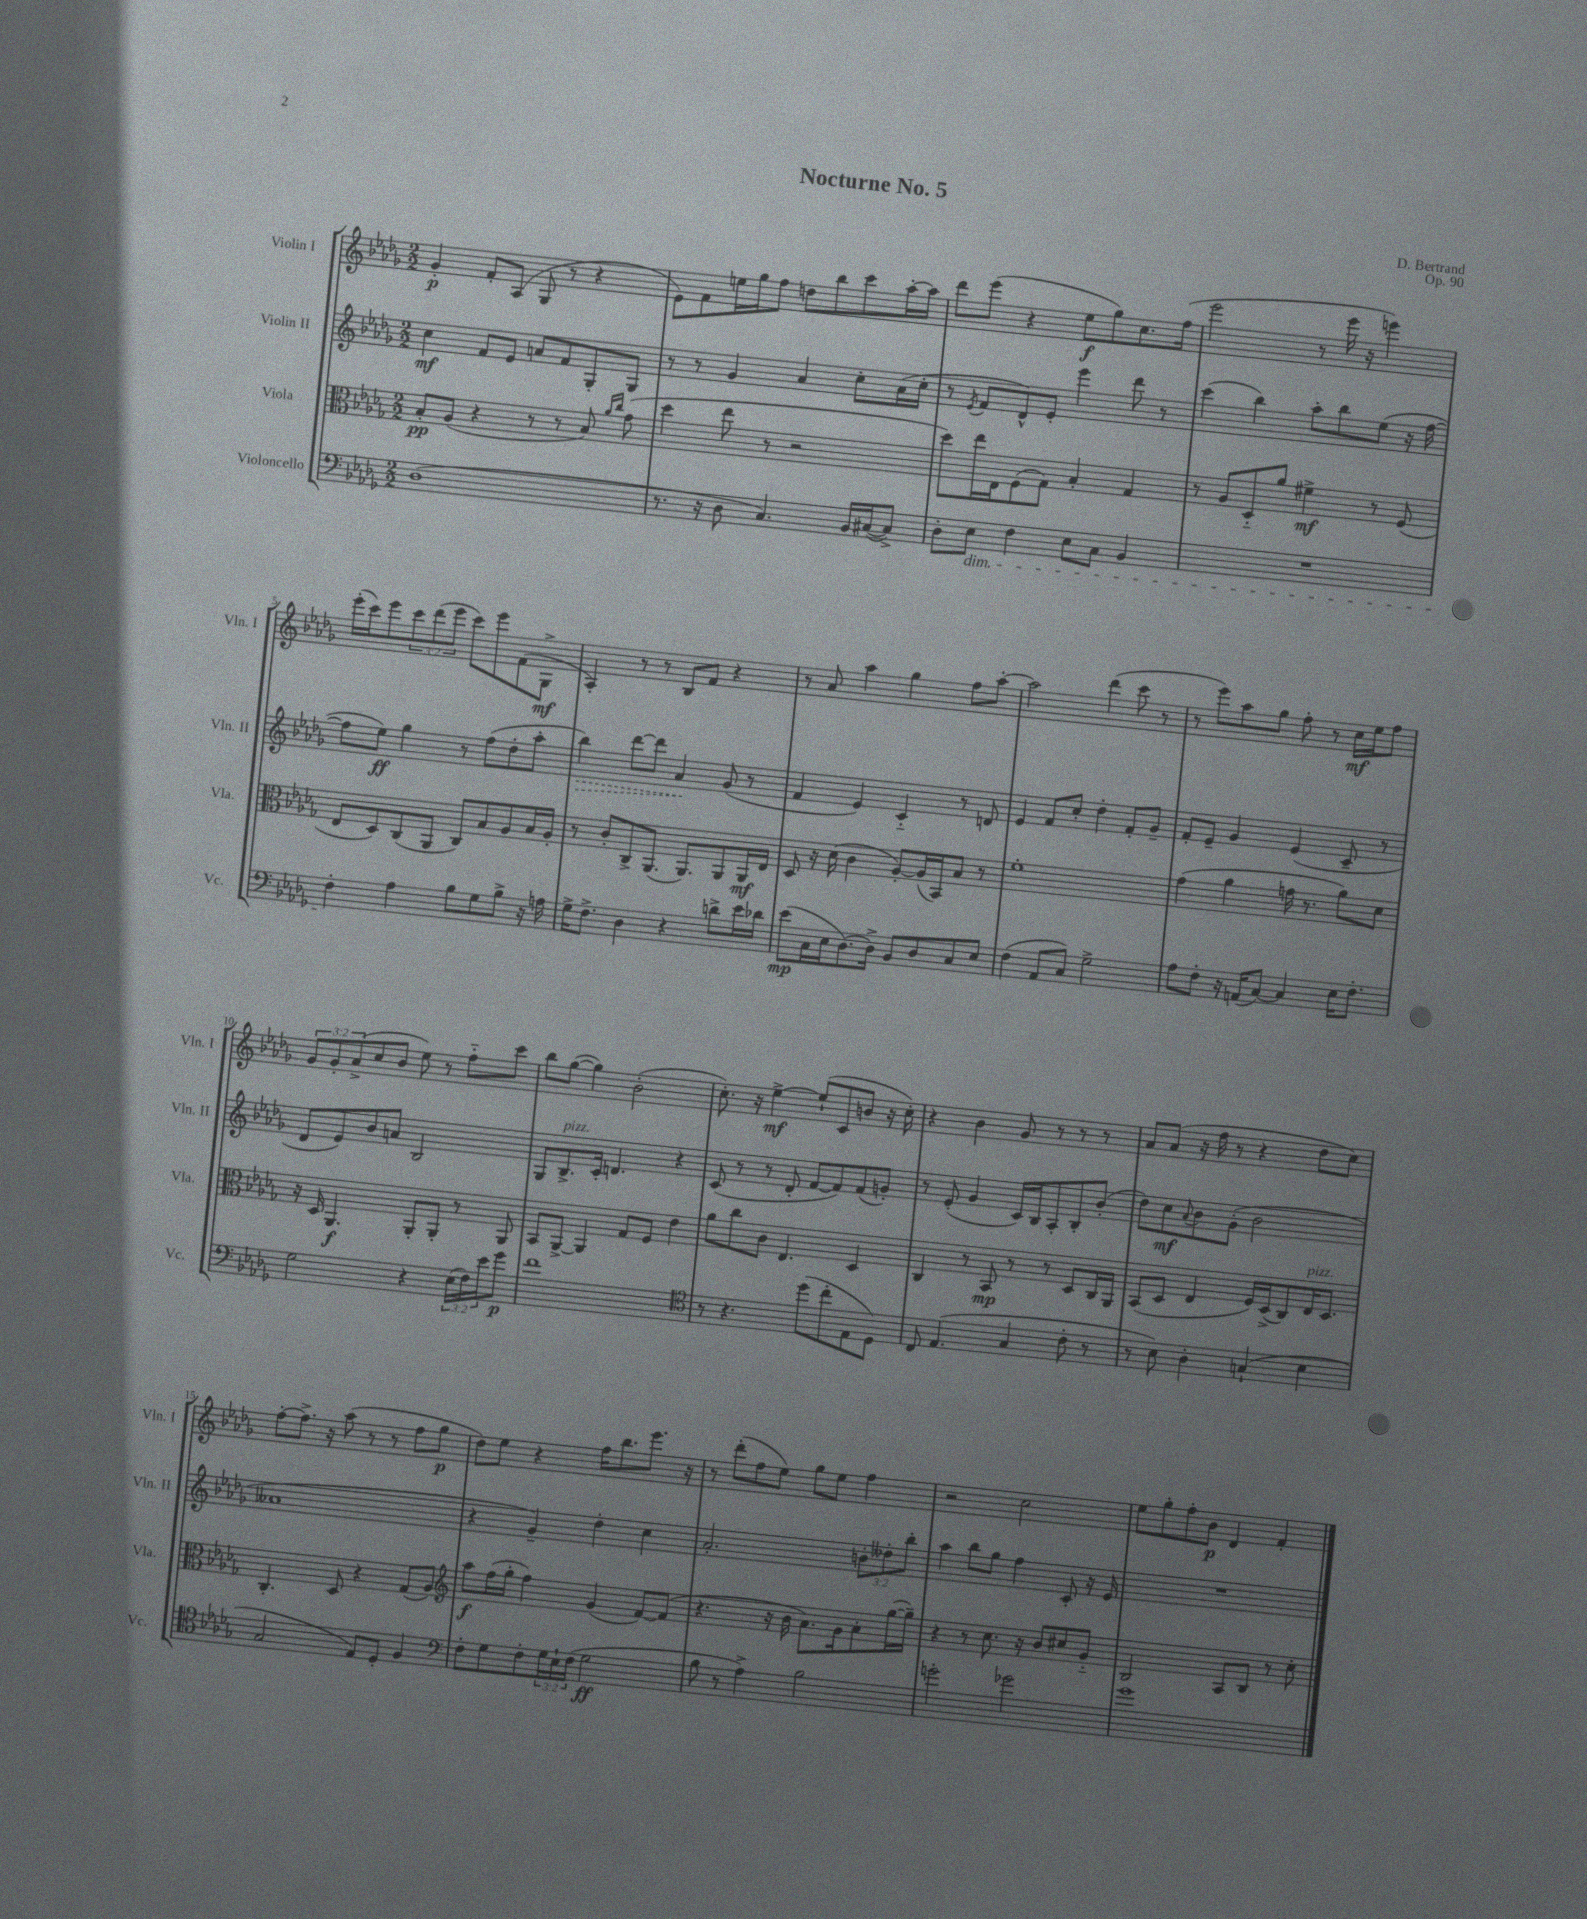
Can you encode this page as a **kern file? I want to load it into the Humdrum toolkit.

**kern	**dynam	**kern	**dynam	**kern	**dynam	**kern	**dynam
*part4	*part4	*part3	*part3	*part2	*part2	*part1	*part1
*staff4	*staff4	*staff3	*staff3	*staff2	*staff2	*staff1	*staff1
*I"Violoncello	*	*I"Viola	*	*I"Violin II	*	*I"Violin I	*
*I'Vc.	*	*I'Vla.	*	*I'Vln. II	*	*I'Vln. I	*
*clefF4	*	*clefC3	*	*clefG2	*	*clefG2	*
*k[b-e-a-d-g-]	*	*k[b-e-a-d-g-]	*	*k[b-e-a-d-g-]	*	*k[b-e-a-d-g-]	*
*M2/2	*	*M2/2	*	*M2/2	*	*M2/2	*
=1	=1	=1	=1	=1	=1	=1	=1
(1D-	.	8B-'/L	pp	4cc\	mf	4g-'/	p
.	.	(8A-/J	.	.	.	.	.
.	.	4r	.	8f/L	.	8f'/L	.
.	.	.	.	8e-/J	.	(8A-/J	.
.	.	8r	.	8an/L	.	8G-/	.
.	.	8r	.	8f/	.	8r	.
.	.	8B-/)	.	8G-'/	.	4r	.
.	.	16qqa-/LL	.	.	.	.	.
.	.	16qqcc/JJ	.	.	.	.	.
.	.	(8g-\	.	8G-/J	.	.	.
=2	=2	=2	=2	=2	=2	=2	=2
8.r	.	4dd-\	.	8r	.	8e-\L)	.
.	.	.	.	8r	.	8f\	.
16r	.	.	.	.	.	.	.
8D-\	.	8ee-\	.	4g-/	.	16een\L	.
.	.	.	.	.	.	16gg-\J	.
4.C/)	.	8r	.	.	.	8ff\J	.
.	.	2r	.	4a-/	.	8ddn\L	.
.	.	.	.	.	.	8bb-\	.
16BB-/LL	.	.	.	8cc'\L	.	8ccc\	.
([16C#X/J	.	.	.	.	.	.	.
8C#^/J])	.	.	.	(16a-\L	.	[16aa-'\L	.
.	.	.	.	16cc'\JJ	.	16aa-\JJ]	.
=3	=3	=3	=3	=3	=3	=3	=3
8D-'\L	.	8dd-\L)	.	8r	.	8ddd-\L	.
.	.	.	.	8qe-/	.	.	.
!LO:TX:b:i:t=dim.	!	!	!	!	!	!	!
8E-\J	.	16ee-\L	.	8f/L	.	(8eee-\J	.
.	.	16E-\J	.	.	.	.	.
4F\	.	(8F\	.	8d-^^/)	.	4r	.
.	.	8G-\J)	.	8e-'/J	.	.	.
8E-\L	.	4B-'/	.	4eee-\	.	8ee-\L	f
8C\J	.	.	.	.	.	8gg-\)	.
4BB-/	.	4G-/	.	8ddd-\	.	8.cc\	.
.	.	.	.	8r	.	.	.
.	.	.	.	.	.	(16ff\Jk	.
=4	=4	=4	=4	=4	=4	=4	=4
1r	.	8r	.	(4ccc\	.	2eee-\	.
.	.	8A-/L	.	.	.	.	.
.	.	8D-/	.	4bb-\)	.	.	.
.	.	8a-/J	.	.	.	.	.
.	.	4f#X^\	mf	8aa-'\L	.	8r	.
.	.	.	.	8bb-\	.	16eee-\	.
.	.	.	.	.	.	16r	.
.	.	8r	.	(8ee-\J	.	4eeen\)	.
.	.	(8F/	.	16r	.	.	.
.	.	.	.	[16ff\	.	.	.
!!LO:LB:g=z
=5	=5	=5	=5	=5	=5	=5	=5
4F'\	.	8E-/L	.	8ff\L]	.	(16eee-'\LL	.
.	.	.	.	.	.	16ccc\J)	.
.	.	8D-/)	.	8ee-\J)	ff	8eee-\	.
4A-\	.	(8C/	.	4gg-\	.	12ccc\	.
.	.	.	.	.	.	(12ddd-\	.
.	.	8AA-/J	.	.	.	.	.
.	.	.	.	.	.	12eee-\J	.
8B-\L	.	8C/L)	.	8r	.	8ccc\L)	.
8G-\	.	8B-/	.	(8ff\L	.	8eee-\	.
8B-^\J	.	8A-/	.	8dd-'\	.	(8f\	.
16r	.	16B-/L	.	8aa-'\J	.	8G-^\J	mf
16An\	.	16A-'/JJ	.	.	.	.	.
=6	=6	=6	=6	=6	=6	=6	=6
!	!	!	!	!	!LO:HP:b	!	!
16G-^\KL	.	8r	.	4bb-\)	>	4A-'/)	.
8.F^\J	.	.	.	.	.	.	.
.	.	8c'/L	.	.	.	.	.
4D-\	.	8C^/	.	[8ddd-\L	.	8r	.
.	.	(8.AA-/J	.	8ddd-\J]	.	8r	.
4r	.	.	.	4a-/	.	8B-/L	.
.	.	8.AA-/L)	.	.	.	.	.
.	.	.	.	.	.	8f/J	.
8dn^\L	.	8AA-/	.	(8g-/	]	4r	.
16e-\L	.	16AA-/L	mf	8r	.	.	.
16d-X\JJ	.	16E-/JJ	.	.	.	.	.
=7	=7	=7	=7	=7	=7	=7	=7
(8e-\L	mp	8D-/	.	4f/	.	8r	.
16C\L	.	16r	.	.	.	8a-/	.
16E-\J	.	(16d-\	.	.	.	.	.
[8.D-\)	.	4c\	.	4e-/)	.	4aa-\	.
16D-^\Jk]	.	.	.	.	.	.	.
8BB-/L	.	[8A-'/L)	.	4c/	.	4gg-\	.
8D-/	.	(16A-/L]	.	.	.	.	.
.	.	16BB-/J)	.	.	.	.	.
8C/	.	8B-/J	.	8r	.	8ff\L	.
8E-/J	.	8r	.	8dn/	.	[8aa-'\J	.
=8	=8	=8	=8	=8	=8	=8	=8
(4F\	.	1f'	.	4e-/	.	2aa-\]	.
8AA-/L	.	.	.	8f/L	.	.	.
8C/J)	.	.	.	8cc'/J	.	.	.
2G-^\	.	.	.	4dd-'\	.	(4ddd-\	.
.	.	.	.	8f'/L	.	8ccc\	.
.	.	.	.	8g-~/J	.	8r	.
=9	=9	=9	=9	=9	=9	=9	=9
8A-\L	.	(4g-\	.	8f'/L	.	8r	.
8F'\J	.	.	.	8e-~/J	.	8eee-\L)	.
16r	.	4a-\	.	4g-/	.	8aa-\	.
(16AAn/KL	.	.	.	.	.	.	.
[8C/J)	.	.	.	.	.	8gg-\J	.
4C/]	.	16gn\	.	(4e-/	.	8ff'\	.
.	.	8.r	.	.	.	.	.
.	.	.	.	.	.	8r	.
16E-\KL	.	8a-\L)	.	8c~/	.	16cc\LL	mf
8.F'\J	.	.	.	.	.	16ee-\J	.
.	.	8d-\J	.	8r	.	8ff\J	.
!!LO:LB:g=z
=10	=10	=10	=10	=10	=10	=10	=10
2G-\	.	16r	.	8d-/L	.	12g-/L	.
.	.	16D-/	.	.	.	.	.
.	.	.	.	.	.	12g-'/	.
.	.	4.AA-/	f	8e-/)	.	.	.
.	.	.	.	.	.	(12a-^/	.
.	.	.	.	8b-/	.	8cc/	.
.	.	.	.	8an/J	.	8b-/J	.
4r	.	8AA-'/L	.	2B-/	.	8ee-\)	.
.	.	8AA-'/J	.	.	.	8r	.
(24E-\LL	.	8r	.	.	.	8ff\L	.
24F\)	.	.	.	.	.	.	.
24e-\J	.	.	.	.	.	.	.
8g-\J	p	8AA-/	.	.	.	8ccc\J	.
=11	=11	=11	=11	=11	=11	=11	=11
1f	.	8BB-/L	.	8G-/L	.	8bb-\L	.
!	!	!	!	!LO:TX:a:i:t=pizz.	!	!	!
.	.	[8AA-^/J	.	8.B-^/	.	([8gg-\J	.
.	.	4AA-/]	.	.	.	4gg-\])	.
.	.	.	.	16c'/Jk	.	.	.
.	.	.	.	4.dn/	.	.	.
.	.	8G-/L	.	.	.	(2b-'\	.
.	.	8F/J	.	.	.	.	.
.	.	4e-\	.	4r	.	.	.
=12	=12	=12	=12	=12	=12	=12	=12
*clefC4	*	*	*	*	*	*	*
8r	.	8a-\L	.	(8c/	.	8.cc'\)	.
4.r	.	8cc\	.	8r	.	.	.
.	.	.	.	.	.	16r	.
.	.	8c\J	.	8r	.	[4ee-^\	mf
.	.	4.E-/	.	8d-'/	.	.	.
(8dd-\L	.	.	.	[8f/L	.	(8ee-`/L]	.
8cc'\	.	.	.	8f/])	.	8c/	.
8E-\	.	4D-/	.	(8f/	.	8bn/J	.
8D-\J)	.	.	.	8gn'/J)	.	16r	.
.	.	.	.	.	.	16cc'\)	.
=13	=13	=13	=13	=13	=13	=13	=13
8C/	.	4C/	.	8r	.	4r	.
(4.E-/	.	.	.	(8e-'/	.	.	.
.	.	8r	.	4g-/	.	4b-\	.
.	.	8BB-/	mp	.	.	.	.
4G-/	.	8r	.	16c/LL)	.	8g-/	.
.	.	.	.	16B-/J	.	.	.
.	.	8r	.	8A-'/	.	8r	.
8c'\	.	8D-/L	.	8B-'/	.	8r	.
8r	.	16C/L	.	(8b-'/J	.	8r	.
.	.	16AA-/JJ	.	.	.	.	.
=14	=14	=14	=14	=14	=14	=14	=14
8r	.	(8BB-/L	.	8dd-\L)	.	8a-/L	.
8B-\)	.	8D-/J	.	8cc\	mf	(8a-/J	.
.	.	.	.	8qqa-/	.	.	.
4A-'\	.	4E-/	.	8b-\	.	16r	.
.	.	.	.	.	.	16ff\	.
.	.	.	.	(8g-'\J	.	8r	.
(4Gn`/	.	16F/LL)	.	2b-\	.	4r	.
.	.	(16D-^/J	.	.	.	.	.
.	.	8C/)	.	.	.	.	.
!	!	!LO:TX:a:i:t=pizz.	!	!	!	!	!
4B-\	.	16E-/K	.	.	.	8dd-\L	.
.	.	8.D-/J	.	.	.	.	.
.	.	.	.	.	.	8cc\J)	.
!!LO:LB:g=z
=15	=15	=15	=15	=15	=15	=15	=15
2G-/	.	4.C'/	.	1a--X	.	[8ff'\L	.
.	.	.	.	.	.	8.ff^\J]	.
.	.	.	.	.	.	16r	.
.	.	8D-/	.	.	.	(8aa-\	.
8E-/L)	.	4r	.	.	.	8r	.
8D-'/J	.	.	.	.	.	8r	.
4F/	.	(8G-/L	.	.	.	8ff\L	.
.	.	8A-/J)	.	.	.	8gg-\J	p
=16	=16	=16	=16	=16	=16	=16	=16
*clefF4	*	*clefG2	*	*	*	*	*
8F'\L	.	8aa-\L	f	4r	.	8dd-\L)	.
8G-\	.	(16ff\L	.	.	.	8ee-\J	.
.	.	16gg-'\JJ	.	.	.	.	.
8F'\	.	4ff\)	.	4g-~/)	.	4r	.
24G-\L	.	.	.	.	.	.	.
24E-`\	.	.	.	.	.	.	.
(24F\JJ	.	.	.	.	.	.	.
2G-\	ff	(4g-/	.	4dd-'\	.	16ff\KL	.
.	.	.	.	.	.	8.bb-\	.
.	.	[8f/L)	.	4cc\	.	8.eee-\J	.
.	.	(8f/J]	.	.	.	.	.
.	.	.	.	.	.	16r	.
=17	=17	=17	=17	=17	=17	=17	=17
8B-\	.	4.r	.	2.a-'/	.	8r	.
8r	.	.	.	.	.	(8ddd-'\L	.
4A-^\)	.	.	.	.	.	8ff\	.
.	.	16r	.	.	.	8ee-\J)	.
.	.	16b-\	.	.	.	.	.
2B-\	.	8.a-\L)	.	.	.	8gg-\L	.
.	.	.	.	.	.	8ee-\J	.
.	.	16g-\k	.	.	.	.	.
.	.	8a-'\	.	12bn'\L	.	4ff\	.
.	.	.	.	12dd--X'\	.	.	.
.	.	([16gg-\L	.	.	.	.	.
.	.	.	.	12bb-'\J	.	.	.
.	.	16gg-~\JJ])	.	.	.	.	.
=18	=18	=18	=18	=18	=18	=18	=18
2gn'\	.	4r	.	4aa-\	.	2r	.
.	.	8r	.	8bb-\L	.	.	.
.	.	8.cc\	.	8gg-\J	.	.	.
2g-X\	.	.	.	4ff\	.	2cc\	.
.	.	16r	.	.	.	.	.
.	.	8b-/L	.	.	.	.	.
.	.	8cc#X/	.	8c'/	.	.	.
.	.	8g-/J	.	16r	.	.	.
.	.	.	.	16e-/	.	.	.
=19	=19	=19	=19	=19	=19	=19	=19
1g-	.	2B-/	.	1r	.	8ee-\L	.
.	.	.	.	.	.	8gg-'\	.
.	.	.	.	.	.	8ff'\	.
.	.	.	.	.	.	8b-\J	p
.	.	8A-/L	.	.	.	4d-/	.
.	.	8B-/J	.	.	.	.	.
.	.	8r	.	.	.	4f'/	.
.	.	8cc'\	.	.	.	.	.
==	==	==	==	==	==	==	==
*-	*-	*-	*-	*-	*-	*-	*-
